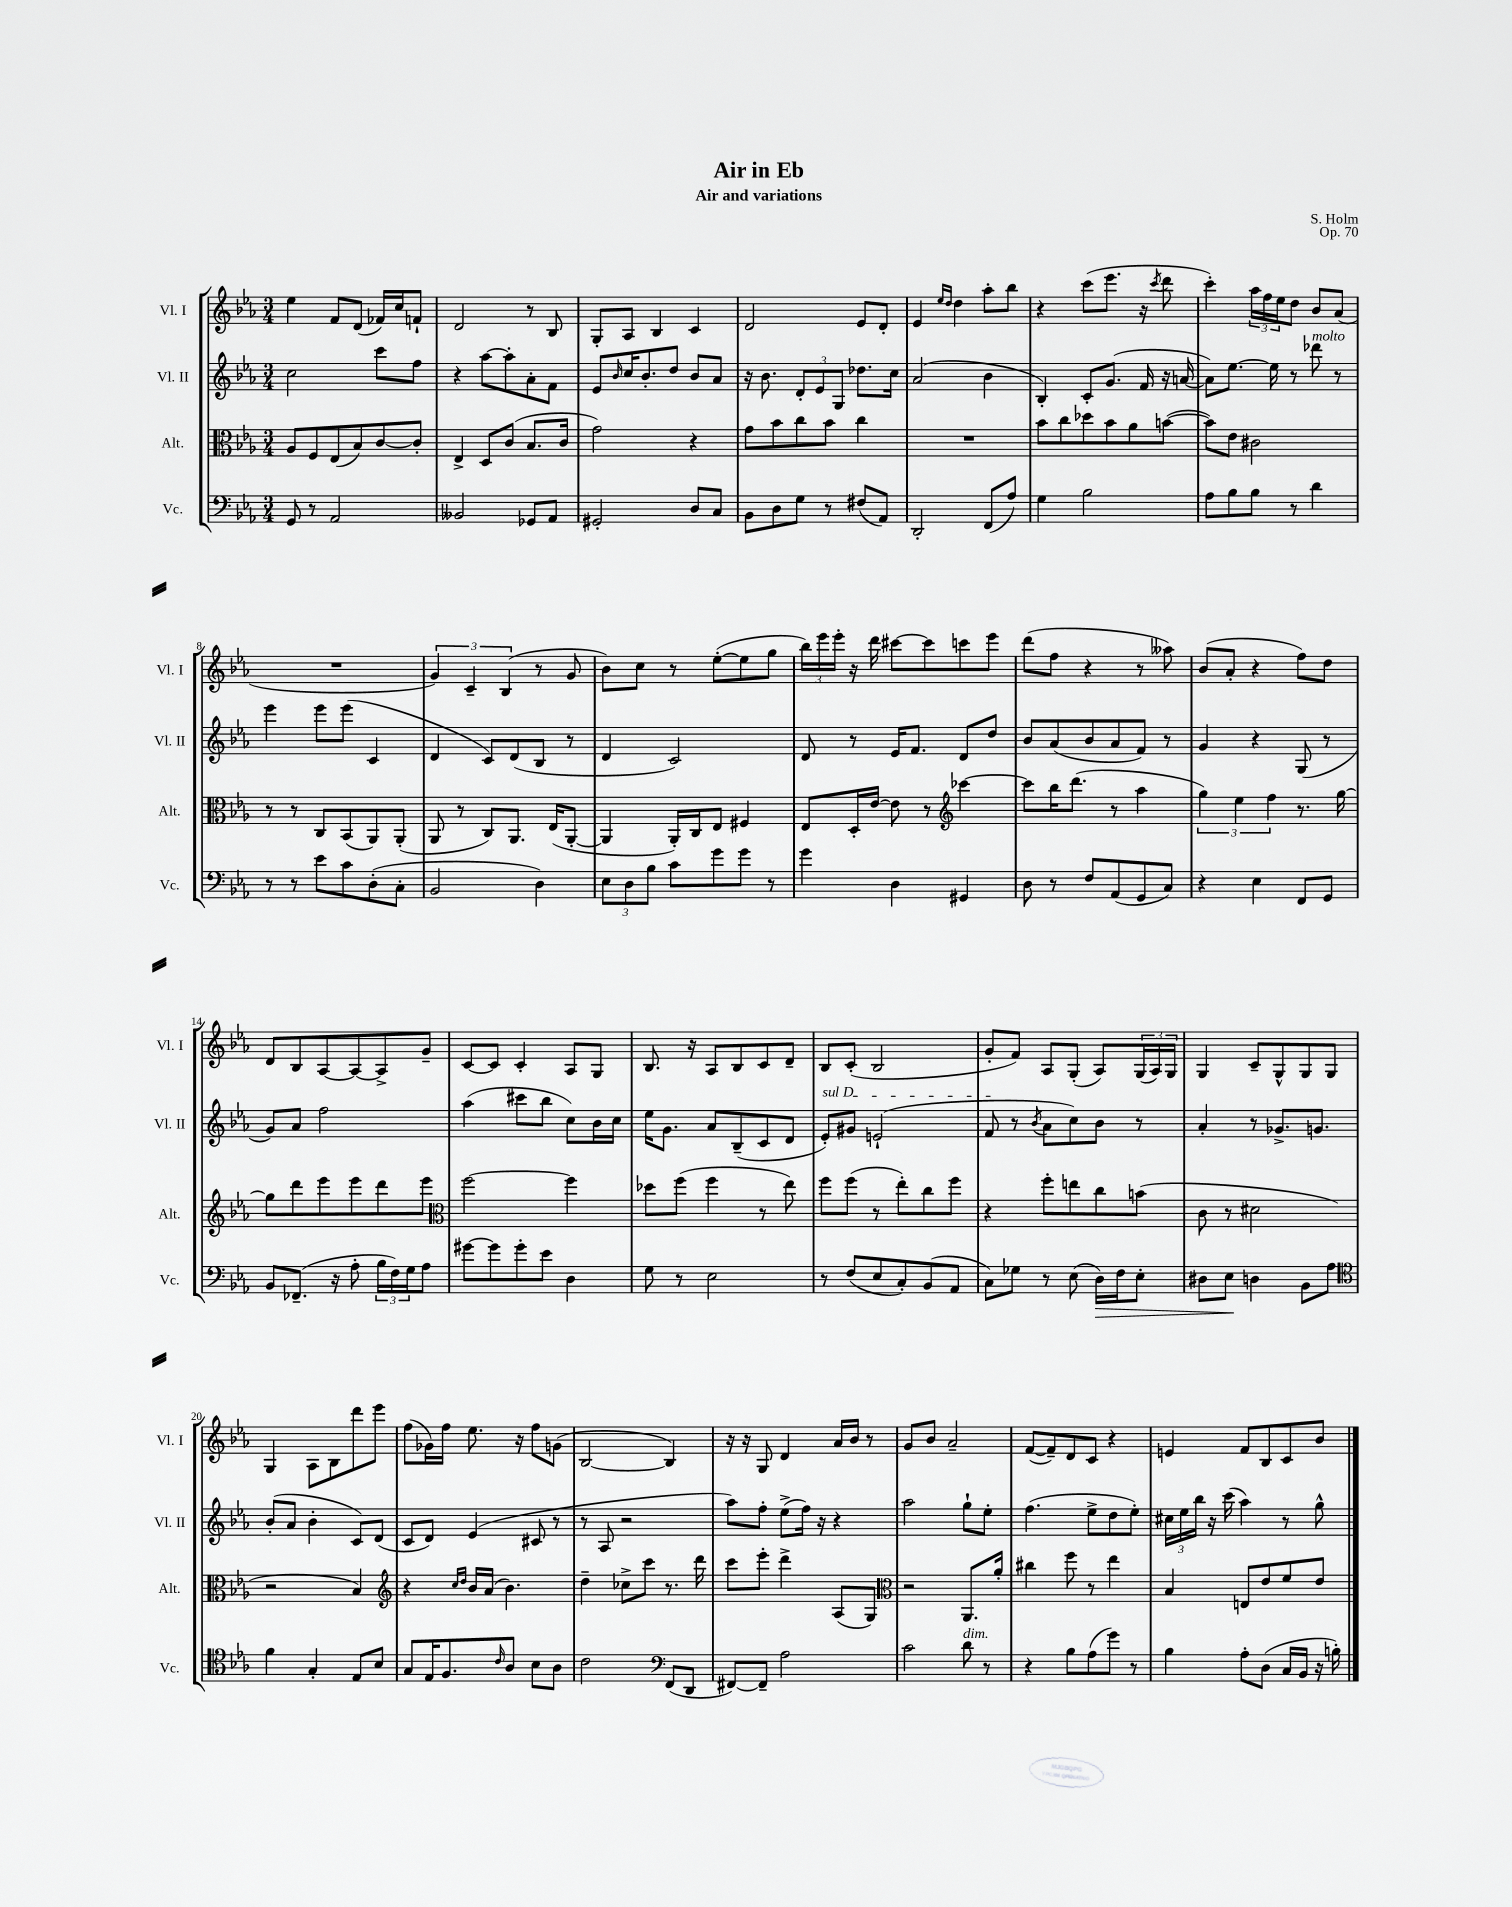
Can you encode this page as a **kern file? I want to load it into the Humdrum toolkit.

**kern	**kern	**kern	**kern
*staff4	*staff3	*staff2	*staff1
*clefF4	*clefC3	*clefG2	*clefG2
*k[b-e-a-]	*k[b-e-a-]	*k[b-e-a-]	*k[b-e-a-]
*M3/4	*M3/4	*M3/4	*M3/4
8GG/	8A-/L	2cc\	4ee-\
8r	8F/	.	.
2AA-/	(8E-/	.	8f/L
.	8B-/)	.	(8d/J
.	[8c/	8ccc\L	16f-/LL)
.	.	.	16cc/J
.	8c'/]J	8ff\J	8f`/J
=	=	=	=
2BB--/	4E-^/	4r	2d/
.	8D/L	[8aa-\L	.
.	(8c/J	8aa-'\]	.
8GG-/L	8.B-/L	8a-'\	8r
8AA-/J	.	8f\J	8B-/
.	16c/Jk	.	.
=	=	=	=
2GG#'/	2g\)	8e-/L	8G'/L
.	.	16qqb-/	.
.	.	16cc/K	8A-/J
.	.	8.b-'/	.
.	.	.	4B-/
.	.	8dd/J	.
8D/L	4r	8b-/L	4c/
8C/J	.	8a-/J	.
=	=	=	=
8BB-\L	8g\L	16r	2d/
.	.	8.b-\	.
8D\	8b-\	.	.
8G\J	8cc\	12d'/L	.
.	.	12e-/	.
8r	8b-\J	.	.
.	.	12G/J	.
(8F#/L	4cc\	8.dd-\L	8e-/L
8AA-/J)	.	.	8d'/J
.	.	16cc\Jk	.
=	=	=	=
2DD'/	2.r	(2a-/	4e-/
.	.	.	16qqee-/LL
.	.	.	16qqdd/JJ
.	.	.	4dd\
(8FF/L	.	4b-\	8aa-'\L
8A-/J)	.	.	8bb-\J
=	=	=	=
4G\	8b-\L	4B-'/)	4r
.	8cc\	.	.
2B-\	8dd-\	8c'/L	(8ccc\L
.	8b-\	(8.g/J	8.eee-\J
.	8a-\	.	.
.	.	16f/	16r
.	.	.	8qccc/
.	([8b\J	16r	8ddd\
.	.	[16a/	.
=	=	=	=
8A-\L	8b\]L)	8a\]L)	4ccc'\)
8B-\	8e-\J	[8.ee-\J	.
8B-\J	2c#\	.	24aa-\LL
.	.	.	24ff\
.	.	16ee-\]	.
.	.	.	24ee-\J
8r	.	8r	8dd\J
4d\	.	8ddd-\	8b-/L
.	.	8r	(8a-/J
=	=	=	=
8r	8r	4eee-\	2.r
8r	8r	.	.
8e-\L	8C/L	8eee-\L	.
8c\	(8BB-/	(8eee-\J	.
(8D'\	8AA-/)	4c/	.
8C'\J	(8AA-'/J	.	.
=	=	=	=
2BB-/	8AA-/	4d/	6g/)
.	8r	.	.
.	.	.	6c~/
.	8C/L)	8c/L)	.
.	.	.	(6B-/
.	8.AA-/J	(8d/	.
4D\)	.	8B-/J	8r
.	(16E-/LK	.	.
.	[8AA-'/J	8r	8g/
=	=	=	=
12E-\L	4AA-/]	4d/	8b-\L)
12D\	.	.	.
.	.	.	8cc\J
12B-\J	.	.	.
8c\L	16AA-'/LL)	2c/)	8r
.	16C/J	.	.
8g\	8E-/J	.	([8ee-'\L
8g\J	4F#/	.	8ee-\]
8r	.	.	8gg\J
=	=	=	=
4g\	8E-/L	8d/	24bb-\LL)
.	.	.	24eee-\
.	.	.	24eee-'\JJ
.	16D'/L	8r	16r
.	[16e-/JJ	.	16ddd\
4D\	8e-\]	16e-/LK	[8ccc#\L
.	.	8.f/J	.
.	8r	.	8ccc#\]
*	*clefG2	*	*
4GG#/	[4ccc-\	8d/L	8ccc\
.	.	8dd/J	8eee-\J
=	=	=	=
8D\	8ccc-\]L	8b-/L	(8ddd\L
8r	16bb-\K	(8a-/	8ff\J
.	(8.ddd\J	.	.
8F/L	.	8b-/	4r
(8AA-/	8r	8a-/	.
8GG/	4aa-\	8f/J)	8r
8C/J)	.	8r	8aa--\)
=	=	=	=
4r	6gg\)	4g/	(8b-/L
.	.	.	8a-'/J
.	6ee-\	.	.
4E-\	.	4r	4r
.	6ff\	.	.
8FF/L	8.r	(8G/	8ff\L)
8GG/J	.	8r	8dd\J
.	[16gg\	.	.
=	=	=	=
8BB-/L	8gg\]L	8g/L)	8d/L
(8.FF-~/J	8ddd\	8a-/J	8B-/
.	8eee-\	2ff\	[8A-/
16r	.	.	.
8A-'\	8eee-\	.	8A-/_
24B-\LL	8ddd\	.	8A-^/]
24F\)	.	.	.
24G\J	.	.	.
8A-\J	8eee-\J	.	8g~/J
=	=	=	=
*	*clefC3	*	*
[8g#\L	[2ff\	(4aa-\	[8c/L
8g#\]	.	.	8c/]J
8g#'\	.	8ccc#\L	4c'/
8e-\J	.	8bb-\J	.
4D\	4ff\]	8cc\L)	8A-/L
.	.	16b-\L	8G/J
.	.	16cc\JJ	.
=	=	=	=
8G\	8dd-\L	16ee-\LK	8.B-/
.	.	8.g\J	.
8r	(8ff\J	.	.
.	.	.	16r
2E-\	4ff\	8a-/L	8A-/L
.	.	(8B-~/	8B-/
.	8r	8c/	8c/
.	8ee-\)	8d/J	8d~/J
=	=	=	=
8r	8ff\L	8e-'/L)	8B-/L
(8F/L	(8ff\J	8g#/J	(8c'/J
8E-/	8r	(2e`/	2B-/
8C'/)	8ee-'\L)	.	.
(8BB-/	8cc\	.	.
8AA-/J	8ff\J	.	.
=	=	=	=
8C\L)	4r	8f/	8g'/L
8G-\J	.	8r	8f/J)
.	.	8qb-/	.
8r	8ff'\L	8a-\L	8A-/L
(8E-\	8ee\	8cc\)	(8G'/J
16D\LL)	8cc\	8b-\J	8A-/L)
16F\J	.	.	.
8E-'\J	(8b\J	8r	(24G/L
.	.	.	24A-/)
.	.	.	24G/JJ
=	=	=	=
8D#\L	8c\	4a-'/	4G/
8E-\J	8r	.	.
4D\	2d#\	8r	8c~/L
.	.	8.g-^/L	8G^^/
8BB-\L	.	.	8G/
.	.	8.g/J	.
8A-\J	.	.	8G/J
=	=	=	=
*clefC4	*	*	*
4f\	2r	(8b-'/L	4G/
.	.	8a-/J	.
4G'/	.	4b-'\	8A-\L
.	.	.	8B-\
8E-/L	4B-/)	8c/L)	8ddd\
8B-/J	.	(8d/J	8eee-\J
=	=	=	=
*	*clefG2	*	*
8G/L	4r	8c/L	(8ff\L
16E-/K	.	8d/J)	16g-\L)
8.F/	.	.	16ff\JJ
.	16qqcc/LL	.	.
.	16qqdd/JJ	.	.
.	16b-/LL	(4e-/	8.ee-\
.	(16a-/JJ	.	.
16qqc/	.	.	.
8A-/J	4.b-\)	.	.
.	.	.	16r
8B-\L	.	8c#/	8ff\L
8A-\J	.	8r	(8g\J
=	=	=	=
2c\	4dd~\	8r	[2B-/
.	.	8A-/	.
.	8cc-^\L	2r	.
.	8ccc\J	.	.
*clefF4	*	*	*
(8FF/L	8.r	.	4B-/])
8DD/J	.	.	.
.	16ddd\	.	.
=	=	=	=
[8FF#/L)	8ccc\L	8aa-\L)	16r
.	.	.	16r
8FF#~/]J	8eee-'\J	8ff'\J	8G/
2A-\	4ddd^\	(8ee-^\L	4d/
.	.	16ff\Jk)	.
.	.	16r	.
.	(8A-/L	4r	16a-/LL
.	.	.	16b-/JJ
.	8G/J)	.	8r
=	=	=	=
*	*clefC3	*	*
2c\	2r	2aa-\	8g/L
.	.	.	8b-/J
.	.	.	2a-~/
8d\	8.AA-/L	8gg`\L	.
8r	.	8ee-'\J	.
.	16a-'/Jk	.	.
=	=	=	=
4r	4cc#\	(4.ff\	([8f/L
.	.	.	8f~/])
8B-\L	8ff\	.	8d/
(8A-\	8r	8ee-^\L	8c/J
8g\J)	4ee-\	8dd\	4r
8r	.	8ee-'\J)	.
=	=	=	=
4B-\	4B-/	24cc#\LL	4e/
.	.	24ee-\	.
.	.	24bb-\JJ	.
.	.	16r	.
.	.	(16ccc\	.
8A-'\L	8E/L	4aa-\)	8f/L
(8D\J	8e-/	.	8B-/
16C/LL	8f/	8r	8c/
16BB-/JJ	.	.	.
16r	8e-/J	8gg^^\	8b-/J
16B'\)	.	.	.
==	==	==	==
*-	*-	*-	*-
